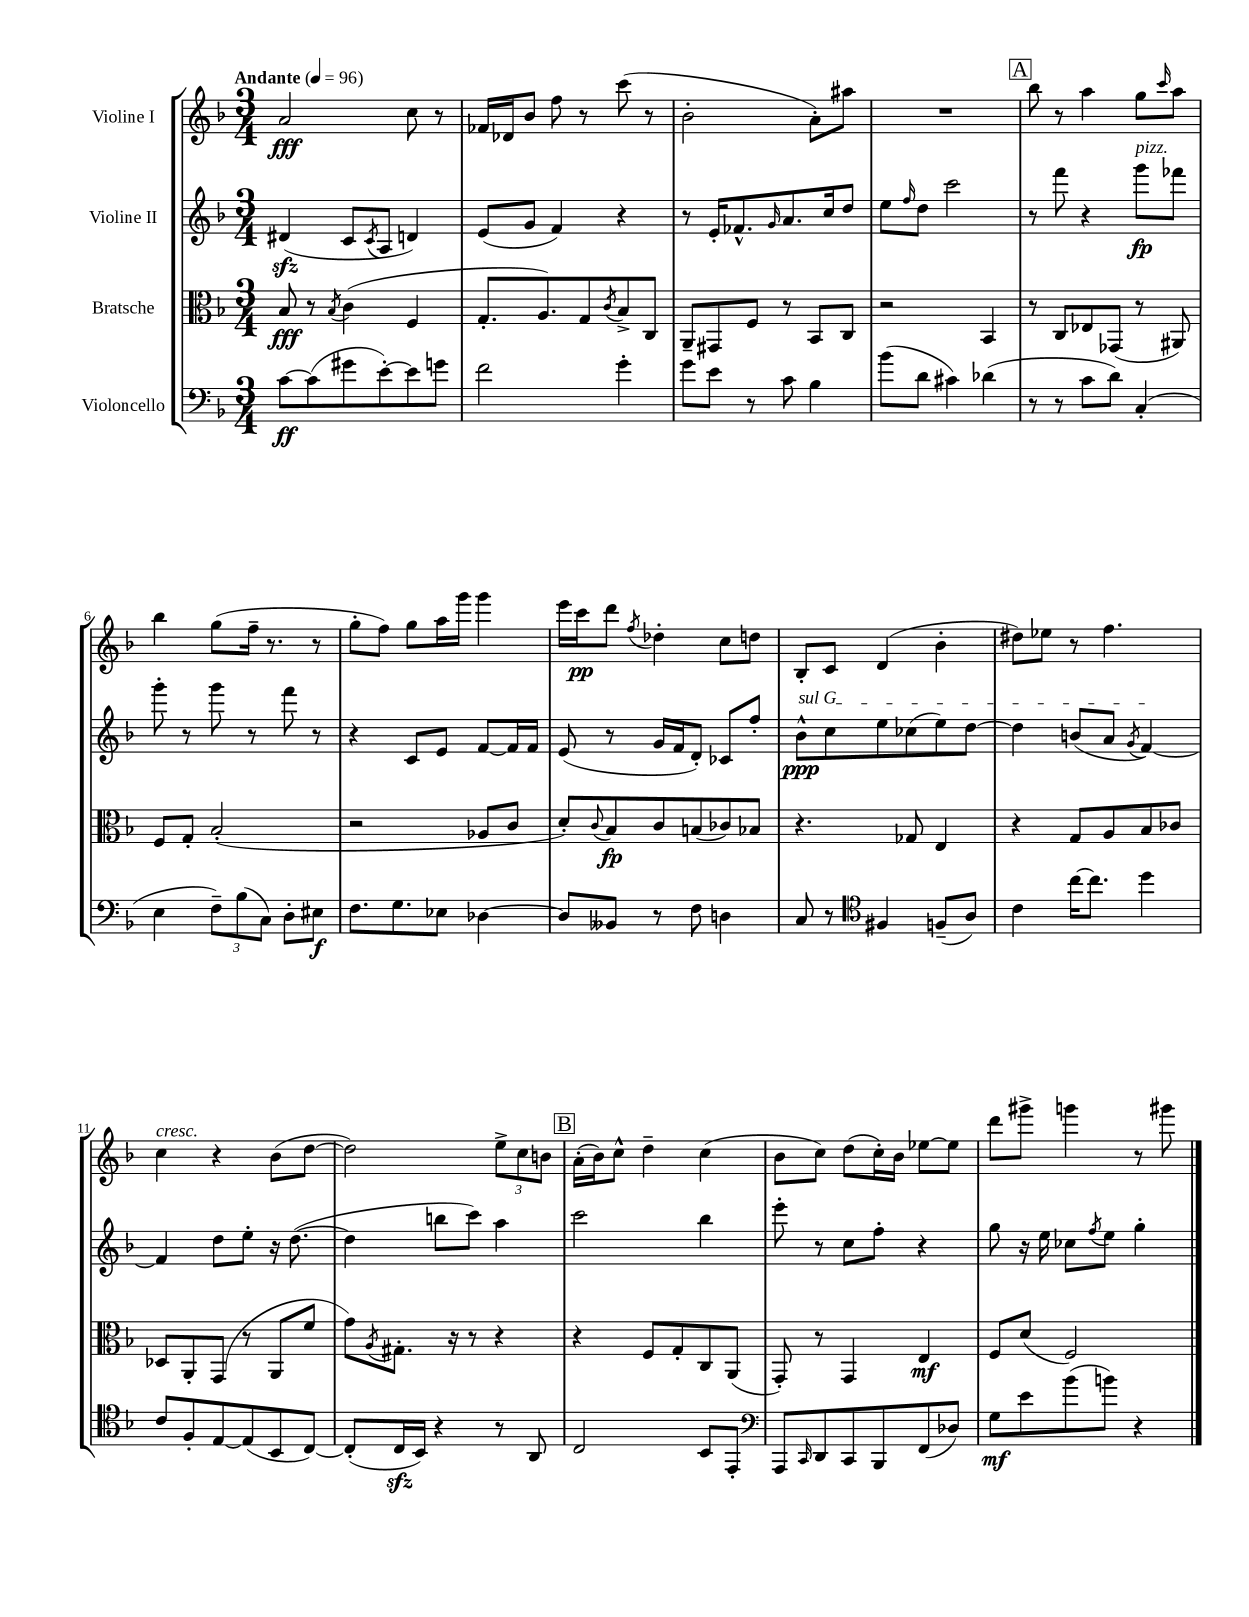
<<
\new StaffGroup <<
\new Staff = "s0" \with { instrumentName = "Violine I" } {
    \clef treble \key f \major \numericTimeSignature \time 3/4 \tempo "Andante" 4 = 96
    a'2\fff c''8 r8 |
    fes'16 des'16 bes'8 f''8 r8 c'''8( r8 |
    bes'2-. a'8-.) ais''8 |
    R2. |
    \mark \markup { \box "A" } bes''8 r8 a''4 g''8 \grace { c'''16 } a''8 |
    bes''4 g''8( f''16-- r8. r8 |
    g''8-. f''8) g''8 a''16 g'''16 g'''4 |
    e'''16 c'''16\pp d'''8 \acciaccatura { f''8 } des''4-. c''8 d''8 |
    bes8-. c'8 d'4( bes'4-. |
    dis''8) ees''8 r8 f''4. |
    c''4^\markup { \italic "cresc." } r4 bes'8( d''8~ |
    d''2) \tuplet 3/2 { e''8-> c''8 b'8 } |
    \mark \markup { \box "B" } a'16-.( bes'16) c''8-^ d''4-- c''4( |
    bes'8 c''8) d''8( c''16-.) bes'16 ees''8~ ees''8 |
    d'''8 gis'''8-> g'''4 r8 gis'''8 \bar "|." |
}
\new Staff = "s1" \with { instrumentName = "Violine II" } {
    \clef treble \key f \major \numericTimeSignature \time 3/4
    dis'4\sfz( c'8 \acciaccatura { c'8 } a8 d'4) |
    e'8( g'8 f'4) r4 |
    r8 e'16-. fes'8.-^ \grace { g'16 } a'8. c''16 d''8 |
    e''8 \grace { f''16 } d''8 c'''2 |
    \mark \markup { \box "A" } r8 f'''8 r4 g'''8\fp^\markup { \italic "pizz." } fes'''8 |
    g'''8-. r8 g'''8 r8 f'''8 r8 |
    r4 c'8 e'8 f'8~ f'16 f'16 |
    e'8( r8 g'16 f'16 d'8-.) ces'8 f''8-. |
    \once \override TextSpanner.bound-details.left.text = \markup { \italic "sul G" } bes'8-^\ppp\startTextSpan c''8 e''8 ces''8( e''8) d''8~ |
    d''4 b'8( a'8 \acciaccatura { g'8 } f'4~\stopTextSpan) |
    f'4 d''8 e''8-. r16 d''8.~( |
    d''4 b''8 c'''8) a''4 |
    \mark \markup { \box "B" } c'''2 bes''4 |
    e'''8-. r8 c''8 f''8-. r4 |
    g''8 r16 e''16 ces''8 \acciaccatura { f''8 } e''8 g''4-. \bar "|." |
}
\new Staff = "s2" \with { instrumentName = "Bratsche" } {
    \clef alto \key f \major \numericTimeSignature \time 3/4
    bes8\fff r8 \acciaccatura { bes8 } c'4( f4 |
    g8.-. a8.) g8 \acciaccatura { c'8 } bes8-> c8 |
    a,8-- gis,8 f8 r8 bes,8 c8 |
    r2 bes,4 |
    \mark \markup { \box "A" } r8 c8 ees8 ges,8( r8 ais,8) |
    f8 g8-. bes2-.( |
    r2 aes8 c'8 |
    d'8-.) \appoggiatura { c'8 } bes8\fp c'8 b8( ces'8) bes8 |
    r4. ges8 e4 |
    r4 g8 a8 bes8 ces'8 |
    des8 a,8-. g,8( r8 a,8 f'8 |
    g'8) \acciaccatura { a8 } gis8.-. r16 r8 r4 |
    \mark \markup { \box "B" } r4 f8 g8-. c8 a,8( |
    g,8-.) r8 g,4 e4\mf |
    f8 d'8( f2) \bar "|." |
}
\new Staff = "s3" \with { instrumentName = "Violoncello" } {
    \clef bass \key f \major \numericTimeSignature \time 3/4
    c'8~\ff c'8( gis'8 e'8~-.) e'8 g'8 |
    f'2 g'4-. |
    g'8 e'8 r8 c'8 bes4 |
    bes'8( d'8 cis'4) des'4( |
    \mark \markup { \box "A" } r8 r8 c'8 d'8) c4-.( |
    e4 \tuplet 3/2 { f8--) bes8( c8) } d8-. eis8\f |
    f8. g8. ees8 des4~ |
    des8 beses,8 r8 f8 d4 |
    c8 r8 \clef tenor fis4 f8--( a8) |
    c'4 c''16~ c''8. d''4 |
    c'8 f8-. e8~ e8( bes,8 c8~) |
    c8-.( c16\sfz bes,16) r4 r8 a,8 |
    \mark \markup { \box "B" } c2 bes,8 e,8-. |
    \clef bass a,,8 \grace { c,16 } d,8 c,8 bes,,8 f,8( des8) |
    g8\mf e'8 bes'8( b'8) r4 \bar "|." |
}
>>
>>
